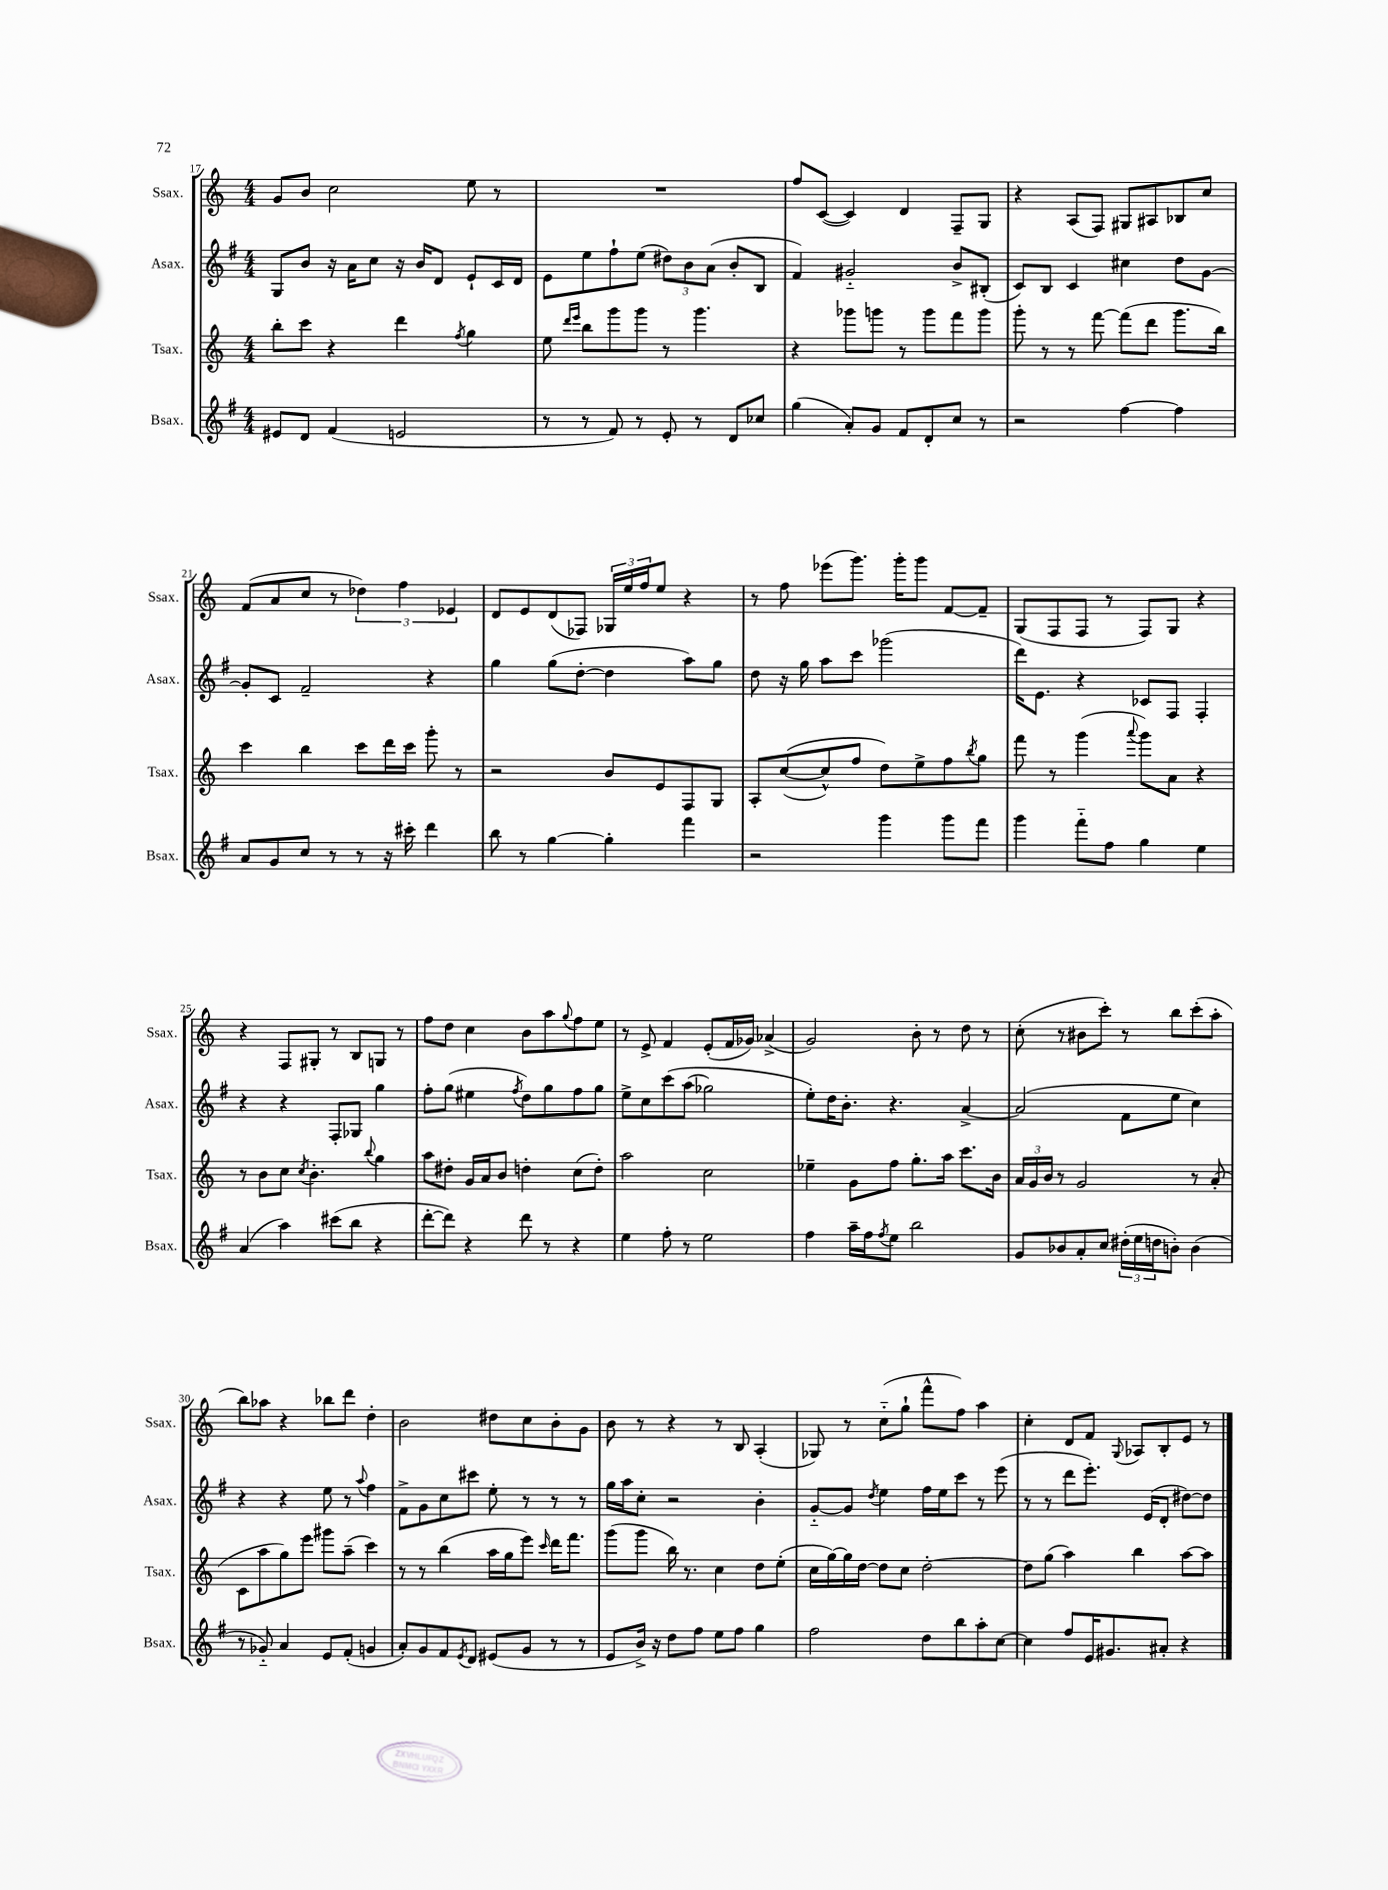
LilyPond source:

<<
\new StaffGroup <<
\new Staff = "s0" \with { instrumentName = "Ssax." shortInstrumentName = "Ssax." } {
    \clef treble \key c \major \numericTimeSignature \time 4/4
    g'8 b'8 c''2 e''8 r8 |
    R1 |
    f''8 c'8~( c'4) d'4 f8-- g8 |
    r4 a8( f8) gis8 ais8 bes8 c''8 |
    f'8( a'8 c''8 r8 \tuplet 3/2 { des''4) f''4 ees'4 } |
    d'8 e'8 d'8( fes8) \tuplet 3/2 { ges16 e''16 f''16 } e''8 r4 |
    r8 f''8 ees'''8( g'''8.) g'''16-. g'''8 f'8~ f'8-- |
    g8( f8 f8 r8 f8) g8 r4 |
    r4 f8 gis8-. r8 b8 g8 r8 |
    f''8 d''8 c''4 b'8 a''8 \appoggiatura { g''8 } f''8 e''8 |
    r8 e'8-> f'4 e'8-.( f'16 ges'16) aes'4->( |
    g'2) b'8-. r8 d''8 r8 |
    c''8-.( r8 bis'8 c'''8-.) r8 b''8 c'''8-.( a''8-. |
    b''8) aes''8 r4 bes''8 d'''8 d''4-. |
    b'2 dis''8 c''8 b'8-. g'8 |
    b'8 r8 r4 r8 b8 a4-.( |
    ges8) r8 c''8-_( g''8-! f'''8-^ f''8) a''4 |
    c''4-. d'8 f'8 \appoggiatura { g8 } aes8 b8-. e'8 r8 \bar "|." |
}
\new Staff = "s1" \with { instrumentName = "Asax." shortInstrumentName = "Asax." } {
    \clef treble \key g \major \numericTimeSignature \time 4/4
    g8 b'8 r16 a'16 c''8 r16 b'16 d'8 e'8-! c'16 d'16 |
    e'8 e''8 fis''8-! e''8( \tuplet 3/2 { dis''8) b'8 a'8( } b'8-. b8 |
    fis'4) gis'2-_ b'8-> bis8-.( |
    c'8) b8 c'4 cis''4 d''8 g'8~ |
    g'8-. c'8 fis'2-- r4 |
    g''4 g''8( d''8~-. d''4 a''8) g''8 |
    d''8 r16 g''16 a''8 c'''8 ges'''2( |
    d'''16) e'8. r4 ces'8 fis8 fis4-. |
    r4 r4 fis8-. ges8 g''4 |
    fis''8-. g''8( eis''4 \acciaccatura { fis''8 } d''8) g''8 fis''8 g''8 |
    e''8-> c''8 c'''8\( a''8( ges''2) |
    e''8-.\) d''16 b'8.-. r4. a'4~-> |
    a'2( fis'8 e''8 c''4) |
    r4 r4 e''8 r8 \appoggiatura { a''8 } fis''4 |
    fis'8-> g'8 c''8 cis'''8 e''8-. r8 r8 r8 |
    g''16 a''16 c''8-. r2 b'4-. |
    g'8~-_ g'8 \acciaccatura { d''8 } e''4 fis''16 e''16 c'''8 r8 e'''8( |
    r8 r8 d'''8 e'''8.-.) e'16( d'8-. dis''8~) dis''8 \bar "|." |
}
\new Staff = "s2" \with { instrumentName = "Tsax." shortInstrumentName = "Tsax." } {
    \clef treble \key c \major \numericTimeSignature \time 4/4
    b''8-. c'''8 r4 d'''4 \acciaccatura { f''8 } g''4 |
    e''8 \grace { d'''16 e'''16 } b''8 g'''8 g'''8 r8 g'''4. |
    r4 ges'''8 g'''8 r8 g'''8 f'''8 g'''8 |
    g'''8-. r8 r8 f'''8~ f'''8( d'''8 g'''8. b''16) |
    c'''4 b''4 c'''8 d'''16 c'''16 g'''8-. r8 |
    r2 b'8 e'8 f8 g8 |
    a8-. c''8~(\( c''8-^) f''8 d''8\) e''8-> f''8 \acciaccatura { b''8 } g''8 |
    f'''8 r8 g'''4( \appoggiatura { a'''8 } g'''8) a'8 r4 |
    r8 b'8 c''8 \acciaccatura { c''8 } b'4.-. \appoggiatura { b''8 } g''4 |
    a''8 dis''8-. g'16 a'16 b'8 d''4-. c''8( d''8-.) |
    a''2 c''2 |
    ees''4-- g'8 f''8 g''8.-. a''16 c'''8. b'16 |
    \tuplet 3/2 { a'16 g'16 b'16 } r8 g'2 r8 a'8-.( |
    c'8 a''8 g''8) e'''8 gis'''8 a''8--( c'''4) |
    r8 r8 b''4( a''16 g''16 e'''8) \grace { c'''16 } d'''16 f'''8. |
    g'''8( g'''8 b''16) r8. c''4 d''8 e''8-.( |
    c''16 g''16~) g''16 d''16~ d''8 c''8 d''2~-. |
    d''8 g''8( a''4) b''4 a''8~ a''8 \bar "|." |
}
\new Staff = "s3" \with { instrumentName = "Bsax." shortInstrumentName = "Bsax." } {
    \clef treble \key g \major \numericTimeSignature \time 4/4
    eis'8 d'8 fis'4( e'2 |
    r8 r8 fis'8) r8 e'8-. r8 d'8 ces''8 |
    g''4( a'8-.) g'8 fis'8 d'8-. c''8 r8 |
    r2 fis''4~ fis''4 |
    a'8 g'8 c''8 r8 r8 r16 cis'''16-. d'''4 |
    b''8 r8 g''4~ g''4-. fis'''4 |
    r2 g'''4 g'''8 fis'''8 |
    g'''4 fis'''8-_ fis''8 g''4 e''4 |
    a'4( a''4) cis'''8( b''8 r4 |
    d'''8~-. d'''8) r4 d'''8 r8 r4 |
    e''4 fis''8-. r8 e''2 |
    fis''4 a''16-- fis''16 \acciaccatura { fis''8 } e''8 b''2 |
    g'8 bes'8 a'8-. c''8 \tuplet 3/2 { dis''16-.( e''16 d''16 } b'8-.) b'4( |
    r8 ges'8-_) a'4 e'8 fis'8-.( g'4 |
    a'8-.) g'8 fis'8 \acciaccatura { e'8 } d'8 eis'8( g'8 r8 r8 |
    e'8 b'16->) r16 d''8 fis''8 e''8 fis''8 g''4 |
    fis''2 d''8 b''8 a''8-. c''8~ |
    c''4 fis''8 e'16 gis'8. ais'8-. r4 \bar "|." |
}
>>
>>
\layout { \context { \Score currentBarNumber = #17 } }
